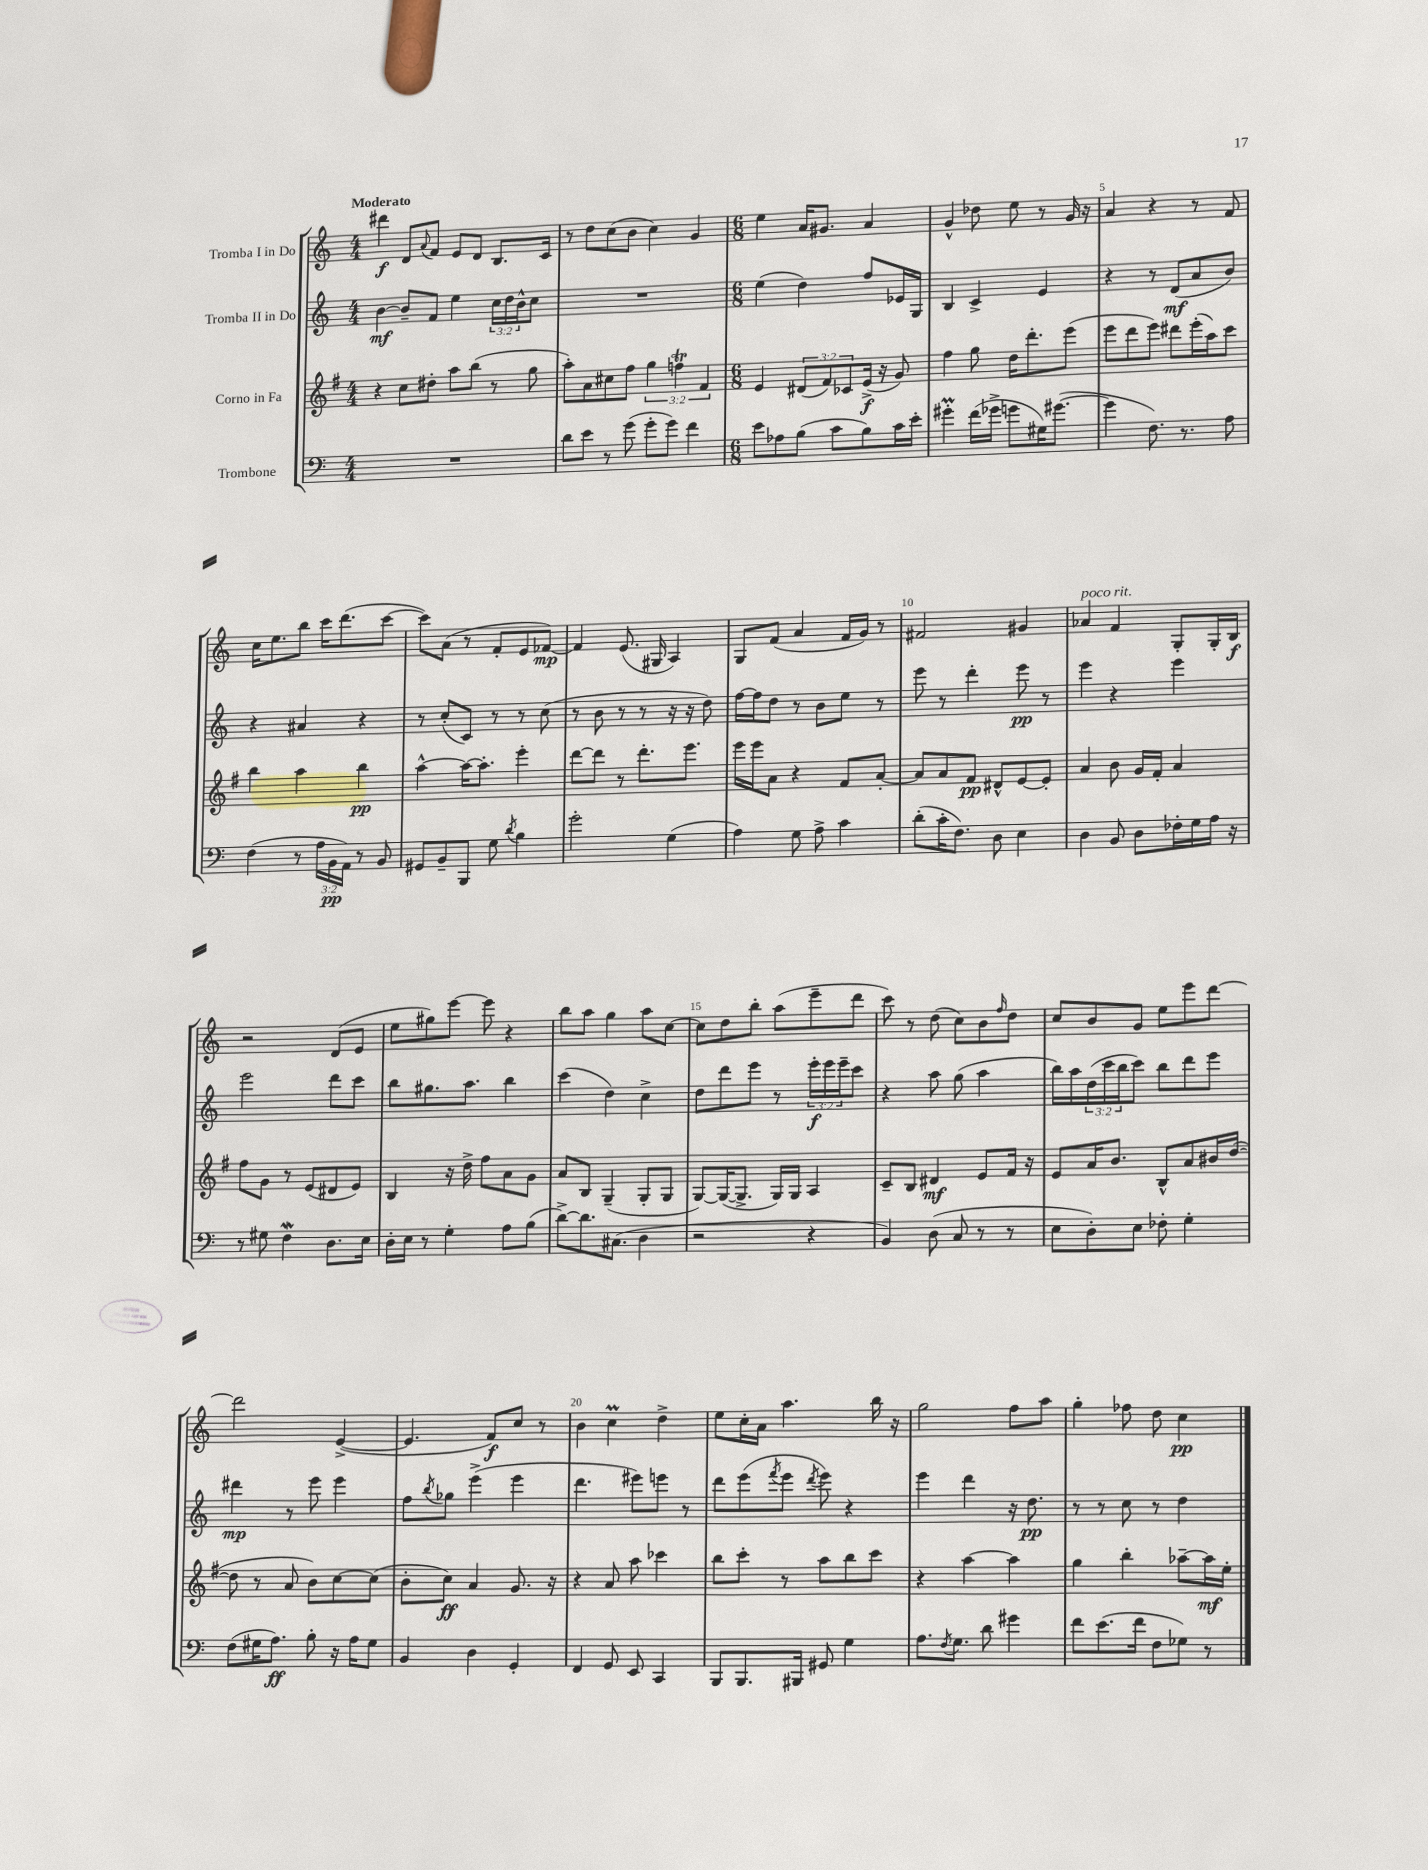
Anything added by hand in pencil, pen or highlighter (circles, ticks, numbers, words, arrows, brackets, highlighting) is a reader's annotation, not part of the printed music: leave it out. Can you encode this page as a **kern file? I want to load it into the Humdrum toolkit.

**kern	**dynam	**kern	**dynam	**kern	**dynam	**kern	**dynam
*part4	*part4	*part3	*part3	*part2	*part2	*part1	*part1
*staff4	*staff4	*staff3	*staff3	*staff2	*staff2	*staff1	*staff1
*I"Trombone	*	*I"Corno in Fa	*	*I"Tromba II in Do	*	*I"Tromba I in Do	*
*clefF4	*	*clefG2	*	*clefG2	*	*clefG2	*
*k[]	*	*k[f#]	*	*k[]	*	*k[]	*
*M4/4	*	*M4/4	*	*M4/4	*	*M4/4	*
=1	=1	=1	=1	=1	=1	=1	=1
!	!	!	!	!	!	!LO:TX:a:B:t=Moderato	!
1r	.	4r	.	[4b\	mf	4ddd#X\	f
.	.	8cc\L	.	8b~/L]	.	8d/L	.
.	.	.	.	.	.	8qqa/	.
.	.	8dd#X'\J	.	8f/J	.	8f/J	.
.	.	8aa\L	.	4ee\	.	8e/L	.
.	.	(8bb\J	.	.	.	8d/J	.
.	.	8r	.	24cc\LL	.	8.B/L	.
.	.	.	.	24dd\	.	.	.
.	.	.	.	24b^^\J	.	.	.
.	.	8gg\	.	8cc\J	.	.	.
.	.	.	.	.	.	16c/Jk	.
=2	=2	=2	=2	=2	=2	=2	=2
8d\L	.	8aa'\L)	.	1r	.	8r	.
8e\J	.	8a\	.	.	.	8dd\L	.
8r	.	8cc#X\	.	.	.	(8cc\	.
(8g\	.	8ff#\J	.	.	.	8b\J	.
8g'\L	.	6gg\	.	.	.	4cc\)	.
8g\J)	.	.	.	.	.	.	.
.	.	6ffnT\	.	.	.	.	.
4f\	.	.	.	.	.	4g/	.
.	.	6f#/	.	.	.	.	.
=3	=3	=3	=3	=3	=3	=3	=3
*M6/8	*	*M6/8	*	*M6/8	*	*M6/8	*
8e\L	.	4e/	.	(4ee\	.	4ee\	.
8A-X\	.	.	.	.	.	.	.
(8B\J	.	(12d#X/L	.	4dd\)	.	16a/KL	.
.	.	.	.	.	.	8.g#X/J	.
.	.	12f#/)	.	.	.	.	.
8c\L	.	.	.	.	.	.	.
.	.	12c-X/	.	.	.	.	.
8B\)	.	(16e^/Jk	f	8ff/L	.	4a/	.
.	.	16r	.	.	.	.	.
16c\L	.	8g/)	.	16e-X/L	.	.	.
16e'\JJ	.	.	.	16G/JJ	.	.	.
=4	=4	=4	=4	=4	=4	=4	=4
4g#Xm'\	.	4ff#\	.	4B/	.	4g^^/	.
(16f\LL	.	8gg\	.	4c^/	.	8dd-X\	.
16g-X^\JJ	.	.	.	.	.	.	.
8gn\L	.	16dd\KL	.	.	.	8ee\	.
.	.	8.ddd'\	.	.	.	.	.
16G#X\K)	.	.	.	4e/	.	8r	.
([8.g#X\J	.	.	.	.	.	.	.
.	.	(8eee\J	.	.	.	16g/	.
.	.	.	.	.	.	16r	.
=5	=5	=5	=5	=5	=5	=5	=5
4g#\]	.	8eee\L	.	4r	.	4a/	.
.	.	8ddd\	.	.	.	.	.
8.F\)	.	8eee\J)	.	8r	.	4r	.
.	.	8ddd#X\L	.	(8d/L	mf	.	.
8.r	.	.	.	.	.	.	.
.	.	(16eee'\L	.	8a/	.	8r	.
.	.	16aa\J)	.	.	.	.	.
8A\	.	8ccc\J	.	8b/J)	.	8f/	.
!!LO:LB:g=z
=6	=6	=6	=6	=6	=6	=6	=6
(4F\	.	4bb\	.	4r	.	16cc\KL	.
.	.	.	.	.	.	8.ee\	.
8r	.	4aa\	.	4a#X/	.	8bb\J	.
24A\LL	.	.	.	.	.	16ccc\KL	.
24BB\	pp	.	.	.	.	.	.
.	.	.	.	.	.	(8.ddd\	.
24AA\JJ)	.	.	.	.	.	.	.
8r	.	4bb\	pp	4r	.	.	.
8BB/	.	.	.	.	.	[8ccc\J	.
=7	=7	=7	=7	=7	=7	=7	=7
8GG#X/L	.	[4aa^^\	.	8r	.	8ccc\L])	.
8BB~/	.	.	.	(8cc'/L	.	(8a\J	.
8BBB/J	.	16aa\KL_	.	8c/J)	.	8r	.
.	.	8.aa'\J]	.	.	.	.	.
8G\	.	.	.	8r	.	8f'/L	.
8qd/	.	.	.	.	.	.	.
4B\	.	4eee'\	.	8r	.	8e/	.
.	.	.	.	(8cc\	.	[8f-X/J)	mp
=8	=8	=8	=8	=8	=8	=8	=8
2g'\	.	[8ddd\L	.	8r	.	4f-/]	.
.	.	8ddd\J]	.	8b\	.	.	.
.	.	8r	.	8r	.	(8.e/	.
.	.	8.ddd'\L	.	8r	.	.	.
.	.	.	.	.	.	16G#X/	.
(4G\	.	.	.	16r	.	4A/)	.
.	.	8.eee\J	.	16r	.	.	.
.	.	.	.	8dd\)	.	.	.
=9	=9	=9	=9	=9	=9	=9	=9
4A\)	.	16eee\LL	.	[16ff\LL	.	8G/L	.
.	.	16eee\J	.	16ff\J]	.	.	.
.	.	8a\J	.	8dd\J	.	(8f/J	.
8G\	.	4r	.	8r	.	4a/	.
8A^\	.	.	.	8b\L	.	.	.
4c\	.	8f#/L	.	8ee\J	.	16f/LL	.
.	.	.	.	.	.	16g/JJ)	.
.	.	[8a'/J	.	8r	.	8r	.
=10	=10	=10	=10	=10	=10	=10	=10
(8d'\L	.	8a/L]	.	8eee\	.	2f#X/	.
16c'\K	.	8a/	.	8r	.	.	.
8.F\J)	.	.	.	.	.	.	.
.	.	8f#/J	pp	4ddd'\	.	.	.
8D\	.	8d#X^^/L	.	.	.	.	.
4E\	.	[8e/	.	8eee\	pp	4g#X/	.
.	.	8e'/J]	.	8r	.	.	.
=11	=11	=11	=11	=11	=11	=11	=11
!	!	!	!	!	!	!LO:TX:a:i:t=poco rit.	!
4D\	.	4a/	.	4eee\	.	4a-X/	.
8BB/	.	8b\	.	4r	.	4f/	.
8D\L	.	16g/LL	.	.	.	.	.
.	.	16f#'/JJ	.	.	.	.	.
16F-X'\L	.	4a/	.	4eee\	.	8G'/L	.
16G\	.	.	.	.	.	.	.
16A\JJ	.	.	.	.	.	16G'/L	.
16r	.	.	.	.	.	16B/JJ	f
!!LO:LB:g=z
=12	=12	=12	=12	=12	=12	=12	=12
8r	.	8ff#\L	.	2eee\	.	2r	.
8G#X\	.	8g\J	.	.	.	.	.
4Fw\	.	8r	.	.	.	.	.
.	.	(8e/L	.	.	.	.	.
8.D\L	.	8d#X/	.	8ddd\L	.	(8d/L	.
.	.	8e/J)	.	8ccc\J	.	8e/J	.
16E\Jk	.	.	.	.	.	.	.
=13	=13	=13	=13	=13	=13	=13	=13
16D'\LL	.	4B/	.	8bb\L	.	8ee\L	.
16E\JJ	.	.	.	.	.	.	.
8r	.	.	.	8.gg#X\	.	8gg#X\)	.
4G'\	.	16r	.	.	.	[8eee\J	.
.	.	16dd^\	.	8.aa\J	.	.	.
.	.	8ff#\L	.	.	.	8eee\]	.
8A\L	.	8a\	.	4bb\	.	4r	.
(8B\J	.	8g\J	.	.	.	.	.
=14	=14	=14	=14	=14	=14	=14	=14
[8d^\L)	.	8a/L	.	(4ccc\	.	8bb\L	.
8.d\]	.	8B/J	.	.	.	8aa\J	.
.	.	(4G~/	.	4dd\)	.	4gg\	.
(8.C#X\J	.	.	.	.	.	.	.
4D\	.	8G'/L	.	4cc^\	.	8aa\L	.
.	.	8G/J	.	.	.	[8cc\J	.
=15	=15	=15	=15	=15	=15	=15	=15
2r	.	[8G/L)	.	8dd\L	.	8cc\L]	.
.	.	(16G/K_	.	8ddd\	.	8dd\	.
.	.	8.G^/J]	.	.	.	.	.
.	.	.	.	8eee\J	.	8bb'\J	.
.	.	16G/LL)	.	8r	.	(8aa\L	.
.	.	16G/JJ	.	.	.	.	.
4r	.	4A/	.	24eee'\LL	f	8eee~\	.
.	.	.	.	24eee\	.	.	.
.	.	.	.	24eee~\J	.	.	.
.	.	.	.	8ccc\J	.	8ddd\J	.
=16	=16	=16	=16	=16	=16	=16	=16
4BB/)	.	8c~/L	.	4r	.	8ccc\)	.
.	.	8B/J	.	.	.	8r	.
(8D\	.	4d#X/	mf	8aa\	.	(8dd\	.
8C/	.	.	.	(8gg\	.	8cc\L)	.
8r	.	8e/L	.	4aa\	.	8b\	.
.	.	.	.	.	.	16qqff/	.
8r	.	16f#/Jk	.	.	.	8dd\J	.
.	.	16r	.	.	.	.	.
=17	=17	=17	=17	=17	=17	=17	=17
8E\L	.	8e/L	.	16bb\LL)	.	8cc/L	.
.	.	.	.	16aa\	.	.	.
8D'\)	.	16a/K	.	(24dd\	.	8b/	.
.	.	.	.	24ccc\	.	.	.
.	.	8.b/J	.	.	.	.	.
.	.	.	.	24bb\J	.	.	.
8E\J	.	.	.	8ccc\J)	.	8g/J	.
8F-X'\	.	8B^^/L	.	8bb\L	.	8ee\L	.
4G'\	.	8a/	.	8ddd\	.	8eee\	.
.	.	16b#X/L	.	8eee\J	.	[8ddd\J	.
.	.	([16dd/JJ	.	.	.	.	.
!!LO:LB:g=z
=18	=18	=18	=18	=18	=18	=18	=18
(8F\L	.	8dd\]	.	4ddd#X\	mp	2ddd\]	.
16G#X\K	.	8r	.	.	.	.	.
8.A\J)	ff	.	.	.	.	.	.
.	.	8a/	.	8r	.	.	.
8B'\	.	8b\L)	.	8eee\	.	.	.
16r	.	[8cc\	.	4eee\	.	([4e^/	.
16A\KL	.	.	.	.	.	.	.
8G#\J	.	(8cc\J]	.	.	.	.	.
=19	=19	=19	=19	=19	=19	=19	=19
4BB/	.	8b'\L	.	8ff\L	.	4.e/]	.
.	.	.	.	8qbb/	.	.	.
.	.	8cc\J)	ff	8gg-X\J	.	.	.
4D\	.	4a/	.	(4eee^\	.	.	.
.	.	.	.	.	.	8f/L)	f
4GG'/	.	8.g/	.	4eee\	.	8cc/J	.
.	.	.	.	.	.	8r	.
.	.	16r	.	.	.	.	.
=20	=20	=20	=20	=20	=20	=20	=20
4FF/	.	4r	.	4.ddd\	.	4b\	.
8GG/	.	8a/	.	.	.	4ccM\	.
8EE/	.	8aa\	.	8eee#X\L)	.	.	.
4CC/	.	4ccc-X\	.	8eeen\J	.	4dd^\	.
.	.	.	.	8r	.	.	.
=21	=21	=21	=21	=21	=21	=21	=21
8BBB/L	.	8bb\L	.	8ddd\L	.	8ee\L	.
8.BBB/	.	8ccc'\J	.	(8eee\	.	16cc'\L	.
.	.	.	.	.	.	16a\JJ	.
.	.	.	.	8qfff/	.	.	.
.	.	8r	.	8eee\J	.	4.aa\	.
16BBB#X/Jk	.	.	.	.	.	.	.
.	.	.	.	8qddd/	.	.	.
8GG#X/	.	8aa\L	.	8eee\)	.	.	.
4G\	.	8bb\	.	4r	.	.	.
.	.	8ccc\J	.	.	.	16bb\	.
.	.	.	.	.	.	16r	.
=22	=22	=22	=22	=22	=22	=22	=22
8.A\L	.	4r	.	4eee\	.	2gg\	.
8qF/	.	.	.	.	.	.	.
8.G\J	.	.	.	.	.	.	.
.	.	[4aa\	.	4ddd\	.	.	.
8d\	.	.	.	.	.	.	.
4g#X\	.	4aa\]	.	16r	.	8ff\L	.
.	.	.	.	8.dd\	pp	.	.
.	.	.	.	.	.	8aa\J	.
=23	=23	=23	=23	=23	=23	=23	=23
8f\L	.	4gg\	.	8r	.	4gg'\	.
(8.e\	.	.	.	8r	.	.	.
.	.	4bb'\	.	8cc\	.	8ff-X\	.
16f\Jk	.	.	.	.	.	.	.
8F\L	.	.	.	8r	.	8dd\	.
8G-X\J)	.	[8aa-X~\L	.	4dd\	.	4cc\	pp
8r	.	16aa-\L]	mf	.	.	.	.
.	.	16ee'\JJ	.	.	.	.	.
==	==	==	==	==	==	==	==
*-	*-	*-	*-	*-	*-	*-	*-
